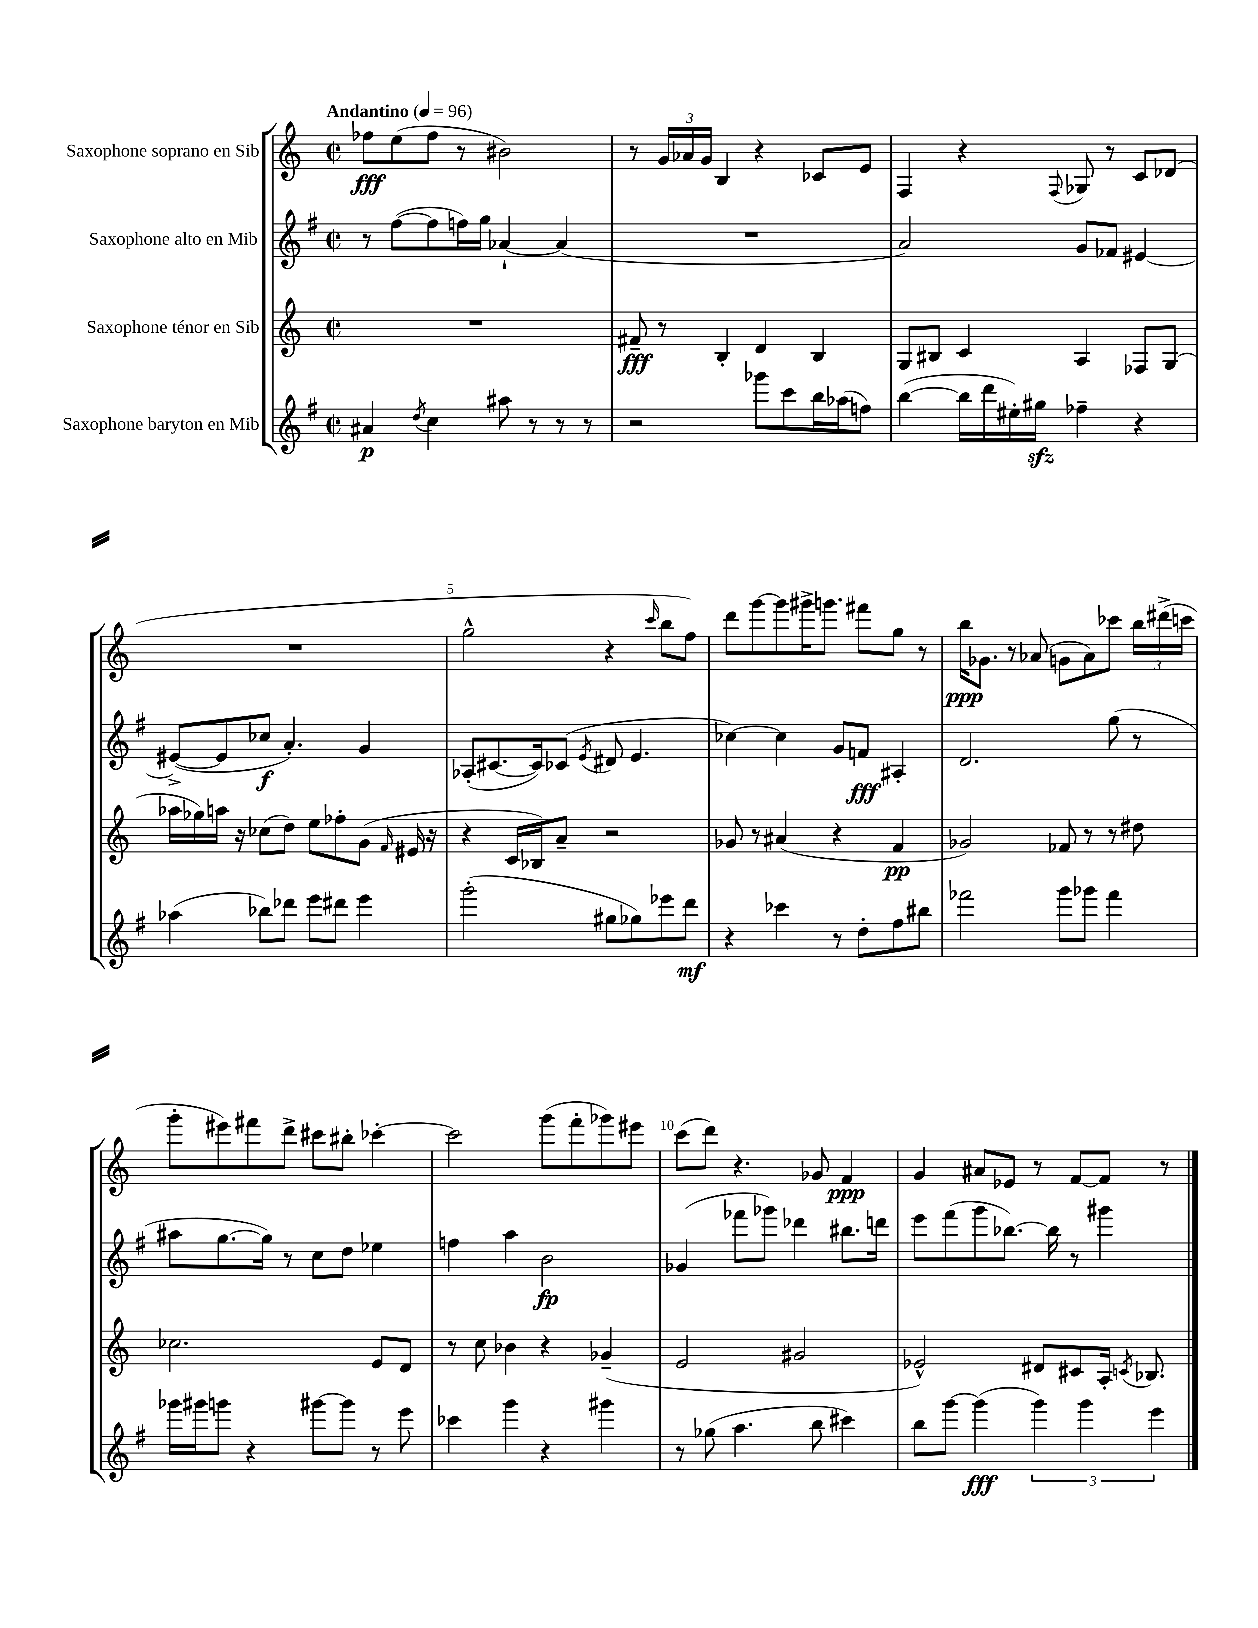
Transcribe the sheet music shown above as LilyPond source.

<<
\new StaffGroup <<
\new Staff = "s0" \with { instrumentName = "Saxophone soprano en Sib" } {
    \clef treble \key c \major \defaultTimeSignature \time 2/2 \tempo "Andantino" 4 = 96
    \autoBeamOff fes''8[\fff e''8( fes''8] r8 bis'2) |
    r8 \tuplet 3/2 { g'16[ aes'16 g'16] } b4 r4 ces'8[ e'8] |
    f4 r4 \appoggiatura { f8 } ges8 r8 c'8[ des'8]( |
    R1 |
    g''2-^ r4 \grace { c'''16 } b''8[ f''8]) |
    d'''8[ g'''8~ g'''8 gis'''16-> g'''8.] fis'''8[ g''8] r8 |
    b''16[\ppp ges'8.] r8 aes'8( g'8[ aes'8) ces'''8] \tuplet 3/2 { b''16[ dis'''16->( c'''16] } |
    g'''8[-. eis'''8) fis'''8 d'''8]-> cis'''8[ bis''8]-. ces'''4~-. |
    ces'''2 g'''8[( f'''8-. ges'''8) eis'''8] |
    c'''8[( d'''8]) r4. ges'8 f'4\ppp |
    g'4 ais'8[ ees'8] r8 f'8[~ f'8] r8 \bar "|." |
}
\new Staff = "s1" \with { instrumentName = "Saxophone alto en Mib" } {
    \clef treble \key g \major \defaultTimeSignature \time 2/2
    \autoBeamOff r8 fis''8[~( fis''8 f''16) g''16] aes'4~-! aes'4( |
    R1 |
    a'2) g'8[ fes'8] eis'4~ |
    eis'8[~->( eis'8 ces''8]\f a'4.-.) g'4 |
    aes8[-.( cis'8.~ cis'16) ces'8]( \acciaccatura { e'8 } dis'8 e'4. |
    ces''4~) ces''4 g'8[ f'8]\fff ais4-. |
    d'2. g''8( r8 |
    ais''8[ g''8.~ g''16]) r8 c''8[ d''8] ees''4 |
    f''4 a''4 b'2\fp |
    ges'4( fes'''8[ ges'''8]) des'''4 bis''8.[ d'''16] |
    e'''8[ fis'''8( g'''8 bes''8.]~) bes''16 r8 gis'''4 \bar "|." |
}
\new Staff = "s2" \with { instrumentName = "Saxophone ténor en Sib" } {
    \clef treble \key c \major \defaultTimeSignature \time 2/2
    \autoBeamOff R1 |
    fis'8--\fff r8 b4-. d'4 b4 |
    g8[ bis8] c'4 a4 fes8[ g8]( |
    aes''16[ ges''16) a''16] r16 ces''8[( d''8]) e''8[ fes''8-. g'8]( \grace { f'16 } eis'16 r16 |
    r4 c'16[ bes16) a'8]-- r2 |
    ges'8 r8 ais'4( r4 f'4\pp |
    ges'2) fes'8 r8 r8 dis''8 |
    ces''2. e'8[ d'8] |
    r8 c''8 bes'4 r4 ges'4--( |
    e'2 gis'2 |
    ees'2-^) dis'8[ cis'8 a16]-. \acciaccatura { c'8 } bes8. \bar "|." |
}
\new Staff = "s3" \with { instrumentName = "Saxophone baryton en Mib" } {
    \clef treble \key g \major \defaultTimeSignature \time 2/2
    \autoBeamOff ais'4\p \acciaccatura { d''8 } c''4 ais''8 r8 r8 r8 |
    r2 ges'''8[ c'''8 b''16 aes''16( f''8]) |
    b''4~( b''16[ d'''16 eis''16-.) gis''16]\sfz fes''4-- r4 |
    aes''4( bes''8[) des'''8] e'''8[ dis'''8] e'''4 |
    g'''2-.( gis''8[ ges''8) ees'''8 d'''8]\mf |
    r4 ces'''4 r8 d''8[-. fis''8 bis''8] |
    fes'''2 g'''8[ ges'''8] fes'''4 |
    ges'''16[ gis'''16 g'''8] r4 gis'''8[~ gis'''8] r8 e'''8 |
    ces'''4 g'''4 r4 gis'''4 |
    r8 ges''8( a''4. b''8 cis'''4) |
    b''8[ g'''8]~ g'''4\fff( \tuplet 3/2 { g'''4) g'''4 e'''4 } \bar "|." |
}
>>
>>
\layout { \context { \Score \override BarNumber.break-visibility = ##(#f #t #t) barNumberVisibility = #(every-nth-bar-number-visible 5) } }
